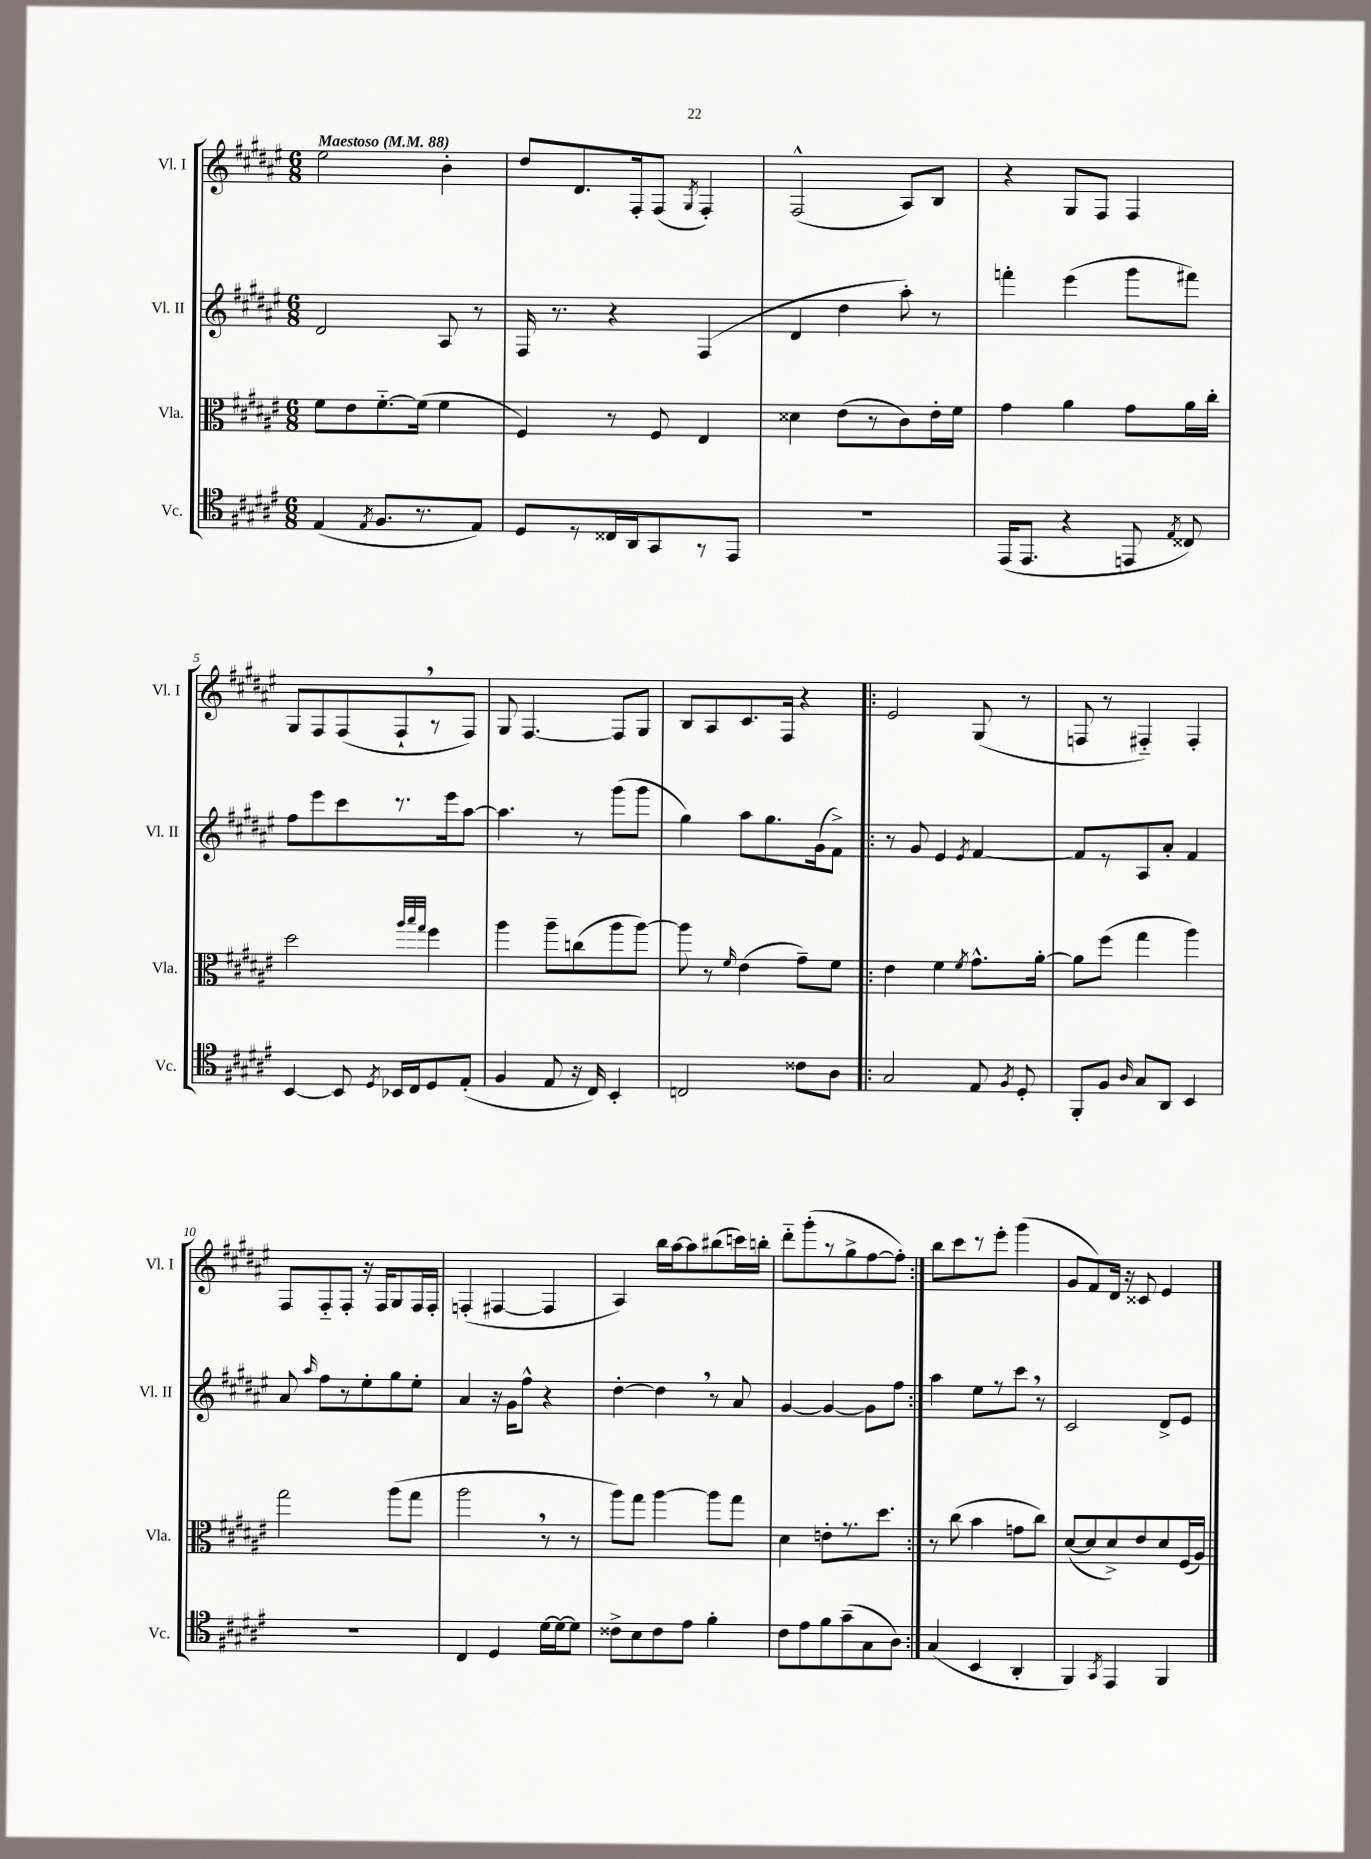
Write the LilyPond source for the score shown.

<<
\new StaffGroup <<
\new Staff = "s0" \with { instrumentName = "Vl. I" shortInstrumentName = "Vl. I" } {
    \clef treble \key fis \major \numericTimeSignature \time 6/8 \tempo "Maestoso" 4 = 88
    \autoBeamOff eis''2 b'4-. |
    dis''8[ dis'8. fis16-. fis8]( \acciaccatura { gis8 } fis4-.) |
    fis2-^( ais8[) b8] |
    r4 gis8[ fis8] fis4 |
    gis8[ fis8 fis8( fis8-! \breathe r8 fis8]) |
    gis8 fis4.~ fis8[ gis8] |
    b8[ ais8 cis'8. fis16] r4 |
    \repeat volta 2 { eis'2 gis8( r8 |
    f8 r8 fis4-_) fis4-. |
    fis8[ fis8-_ fis8]-. r16 fis16[ gis8 fis16 fis16]-. |
    f4-.( fis4~ fis4 |
    ais4) b''16[ ais''16~ ais''8 bis''8( c'''16) b''16]-. |
    dis'''8[-_ gis'''8-.( r8 gis''8-> fis''8~ fis''8]-.) | }
    b''8[ cis'''8 r8 eis'''8]-. gis'''4( |
    gis'8[ fis'8) dis'16] r16 cisis'8 eis'4 \bar "|." |
}
\new Staff = "s1" \with { instrumentName = "Vl. II" shortInstrumentName = "Vl. II" } {
    \clef treble \key fis \major \numericTimeSignature \time 6/8
    \autoBeamOff dis'2 ais8 r8 |
    fis16 r8. r4 fis4( |
    dis'4 dis''4 ais''8-.) r8 |
    f'''4-. eis'''4( gis'''8[ fis'''8]) |
    fis''8[ eis'''8 cis'''8 r8. eis'''16 ais''8]~ |
    ais''4. r8 gis'''8[( gis'''8] |
    gis''4) ais''8[ gis''8. gis'16( fis'8]->) |
    \repeat volta 2 { r8 gis'8 eis'4 \acciaccatura { eis'8 } fis'4~ |
    fis'8[ r8 ais8 ais'8]-. fis'4 |
    ais'8 \grace { ais''16 } fis''8[ r8 eis''8-. gis''8 eis''8]-. |
    ais'4 r16 gis'16[ fis''8]-^ r4 |
    dis''4~-. dis''4 \breathe r8 ais'8 |
    gis'4~ gis'4~ gis'8[ fis''8] | }
    ais''4 eis''8[ r8 cis'''8] \breathe r8 |
    cis'2 dis'8[-> eis'8] \bar "|." |
}
\new Staff = "s2" \with { instrumentName = "Vla." shortInstrumentName = "Vla." } {
    \clef alto \key fis \major \numericTimeSignature \time 6/8
    \autoBeamOff fis'8[ eis'8 fis'8.~-_ fis'16]( fis'4 |
    fis4) r8 fis8 eis4 |
    disis'4 eis'8[( r8 cis'8) eis'16-. fis'16] |
    gis'4 ais'4 gis'8[ ais'16 cis''16]-. |
    dis''2 \grace { ais''32[ b''32 gis''32] } fis''4 |
    ais''4 ais''8[-- c''8( ais''8 ais''8]~) |
    ais''8 r8 \grace { fis'16 } eis'4( gis'8[--) fis'8] |
    \repeat volta 2 { eis'4 fis'4 \acciaccatura { fis'8 } gis'8.[-^ ais'16]~-. |
    ais'8[ fis''8]( gis''4 ais''4) |
    gis''2 ais''8[( gis''8] |
    ais''2 \breathe r8 r8 |
    ais''8[) gis''8] ais''4~ ais''8[ gis''8] |
    dis'4 e'8[-. r8. dis''8.] | }
    r8 cis''8( b'4 g'8[ cis''8]) |
    dis'8[~( dis'8 dis'8->) eis'8 dis'8 fis16( ais16]) \bar "|." |
}
\new Staff = "s3" \with { instrumentName = "Vc." shortInstrumentName = "Vc." } {
    \clef tenor \key fis \major \numericTimeSignature \time 6/8
    \autoBeamOff eis4( \acciaccatura { eis8 } fis8.[ r8. eis8]) |
    dis8[ r8 cisis16 ais,16 gis,8 r8 eis,8] |
    R2. |
    eis,16[( eis,8.] r4 e,8 \acciaccatura { eis8 } cisis8) |
    b,4~ b,8 \acciaccatura { dis8 } bes,16[ cis16 dis8 eis8]-.( |
    fis4 eis8 r16 cis16) b,4-. |
    c2 cisis'8[ ais8] |
    \repeat volta 2 { gis2 eis8 \acciaccatura { fis8 } dis8-. |
    fis,8[-. fis8] \grace { ais16 } gis8[ ais,8] b,4 |
    R2. |
    cis4 dis4 dis'16[~ dis'16~ dis'8] |
    cisis'8[-> b8 cisis'8 eis'8] fis'4-. |
    cis'8[ eis'8 fis'8 gis'8--( gis8 ais8]) | }
    gis4( b,4 ais,4-. |
    fis,4) \acciaccatura { gis,8 } eis,4 fis,4 \bar "|." |
}
>>
>>
